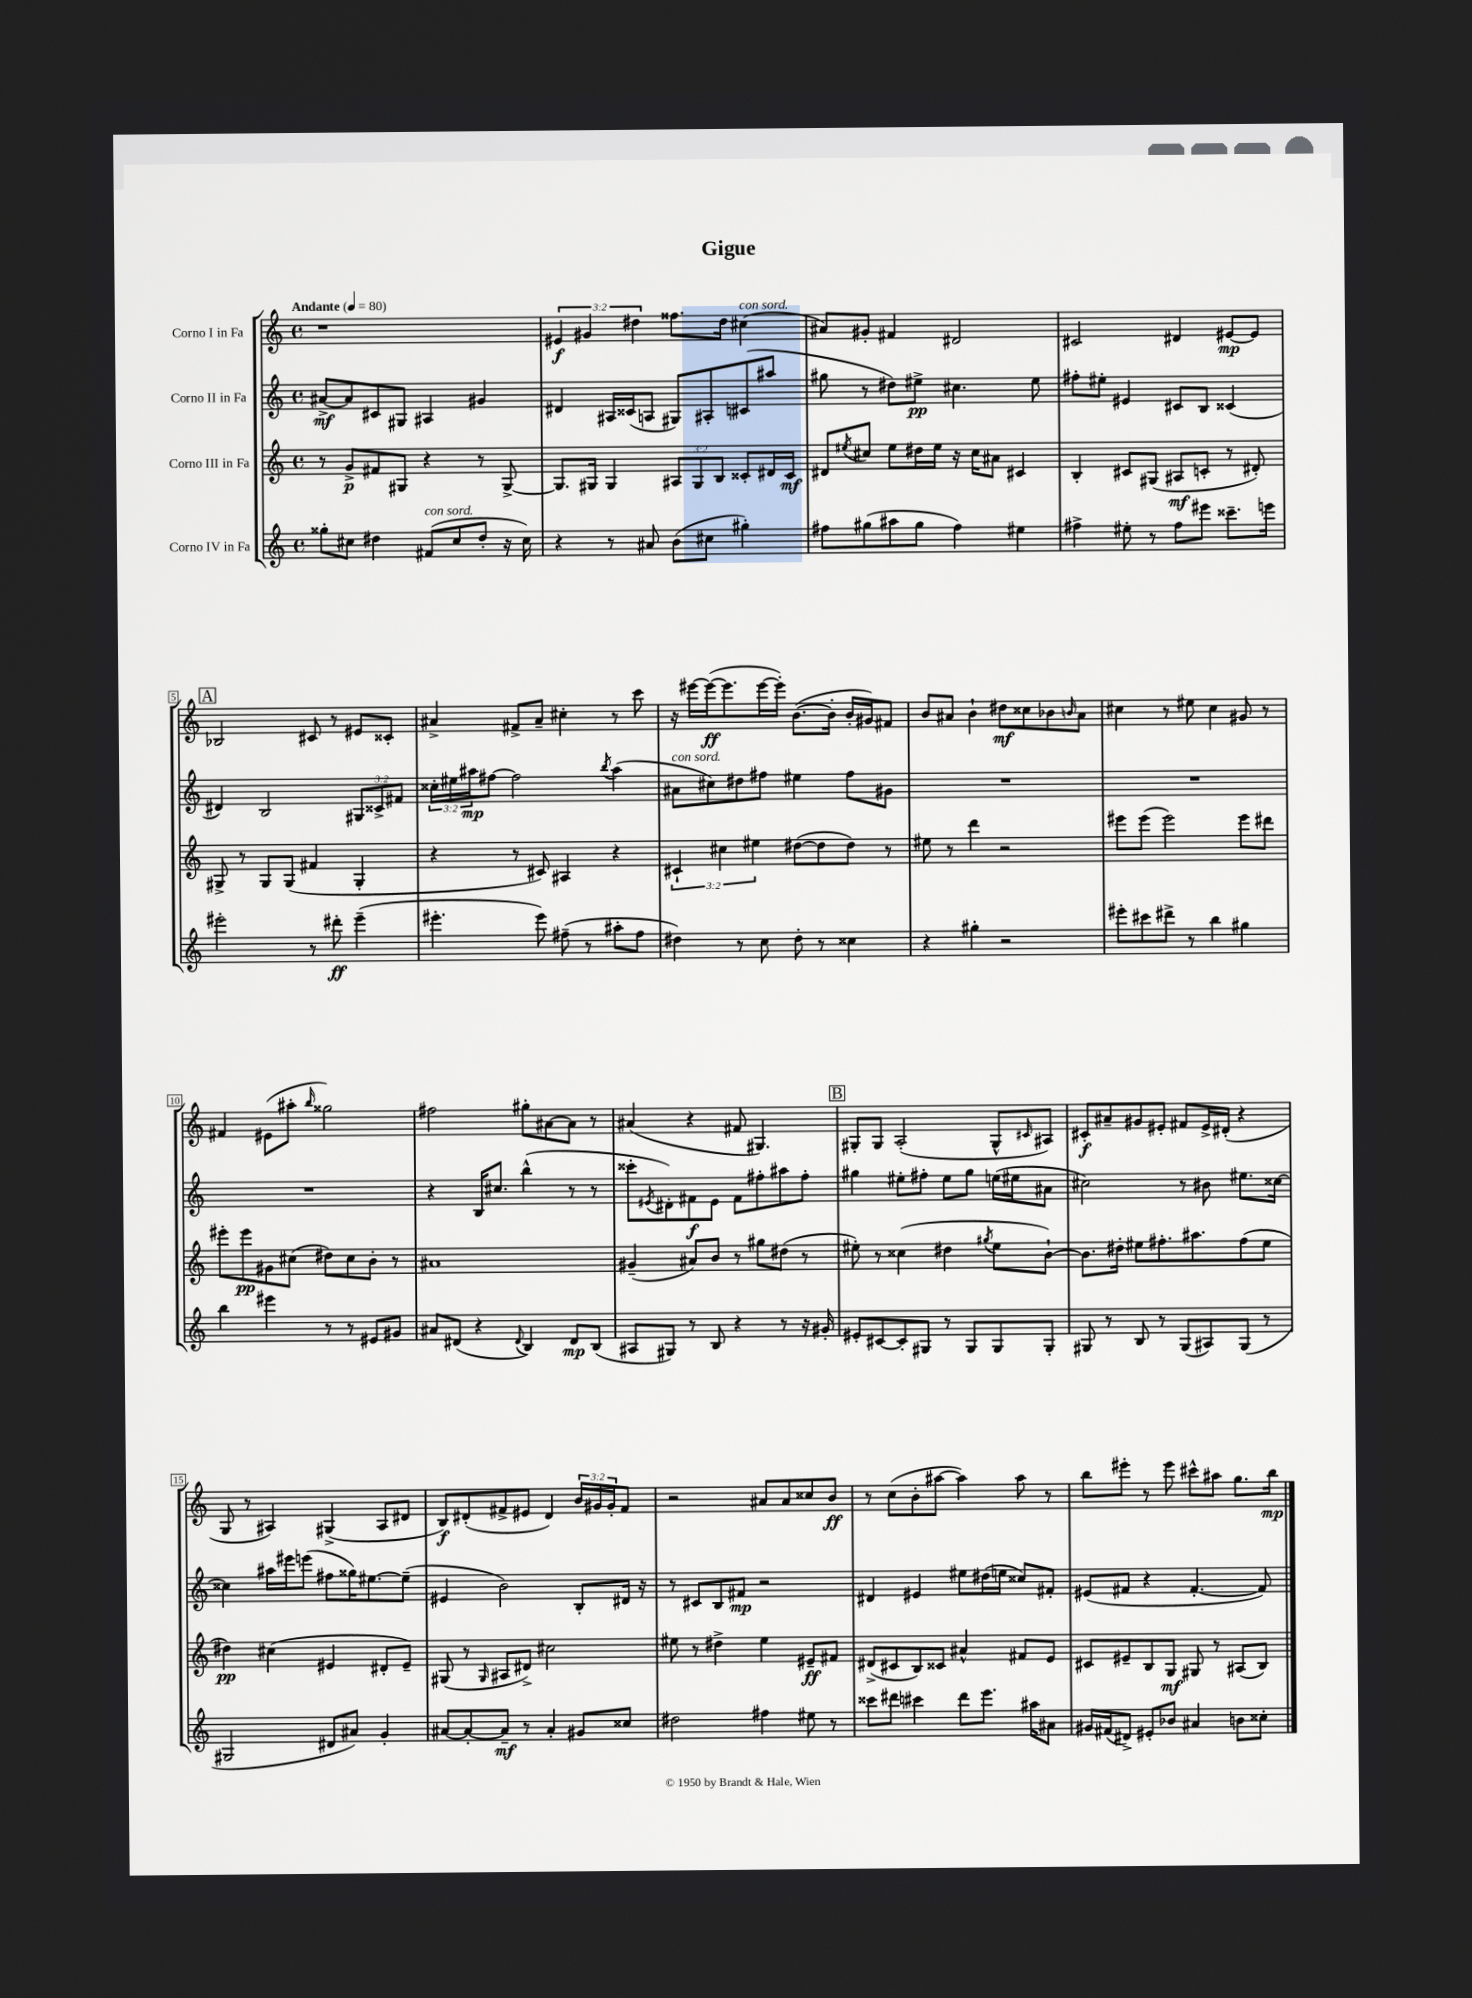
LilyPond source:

\header { title = "Gigue" }
<<
\new StaffGroup <<
\new Staff = "s0" \with { instrumentName = "Corno I in Fa" } {
    \clef treble \key c \major \defaultTimeSignature \time 4/4 \override Staff.TupletNumber.text = #tuplet-number::calc-fraction-text \tempo "Andante" 4 = 80
    r1 |
    \tuplet 3/2 { eis'4\f gis'4 dis''4 } fisis''8. dis''16 cis''4^\markup { \italic "con sord." }( |
    ais'8) gis'8-. fis'4 dis'2 |
    cis'2 dis'4 eis'8~\mp eis'8 |
    \mark \markup { \box "A" } bes2 cis'8 r8 eis'8 cisis'8-. |
    ais'4-> fis'8-> ais'8-- cis''4-. r8 c'''8 |
    r16 eis'''16~ eis'''16~\ff( eis'''8. eis'''16~ eis'''16-.) b'8.~( b'16-. b'16-. gis'16) fis'8 |
    b'8 ais'8 b'4-! dis''8\mf cisis''8 bes'8 \grace { b'16 } ais'8 |
    cis''4 r8 eis''8 cis''4 gis'8 r8 |
    fis'4 eis'8( ais''8-. \grace { b''16 } gisis''2) |
    fis''2 gis''8-. ais'8~ ais'8 r8 |
    ais'4( r4 fis'8 gis4.) |
    \mark \markup { \box "B" } gis8-. gis8 a2-.( gis8-^ \grace { cis'16 } ais8) |
    cis'8-.\f ais'8-- gis'8 eis'8-. fis'8 eis'16-> dis'16-.( r4 |
    g8 r8 ais4) gis4->( ais8 dis'8 |
    b8\f) dis'8-.( fis'8-> eis'8 dis'4) \tuplet 3/2 { b'16 gis'16 gis'16-. } fis'8 |
    r2 ais'8 ais'8 cisis''8 b'8\ff |
    r8 c''8( b'8-. ais''8~ ais''4) ais''8 r8 |
    b''8 eis'''8-. r8 eis'''8 cis'''8-^ ais''8 g''8. b''16\mp \bar "|." |
}
\new Staff = "s1" \with { instrumentName = "Corno II in Fa" } {
    \clef treble \key c \major \defaultTimeSignature \time 4/4 \override Staff.TupletNumber.text = #tuplet-number::calc-fraction-text
    ais'8~->\mf ais'8 cis'8 gis8 ais4 gis'4 |
    dis'4 ais16 cisis'16( a8 gis8) ais8-. cis'8( ais''8 |
    gis''8 r8 dis''8) eis''8->\pp cis''4. eis''8 |
    fis''8-. eis''8-. eis'4 cis'8 b8 cisis'4( |
    \mark \markup { \box "A" } dis'4) b2 \tuplet 3/2 { gis8 cisis'8-> fis'8 } |
    \tuplet 3/2 { cisis''16-. eis''16 ais''16\mp } fis''8~ fis''2 \acciaccatura { b''8 } ais''4( |
    ais'8^\markup { \italic "con sord." } cis''8) dis''8 fis''8 eis''4 fis''8 gis'8 |
    R1 |
    R1 |
    R1 |
    r4 b16 cis''8. b''4-^( r8 r8 |
    cisis'''8-. \acciaccatura { eis'8 } dis'8-.) fis'8\f eis'8 fis'8 fis''8-. ais''8 fis''8-. |
    \mark \markup { \box "B" } gis''4 eis''8-. fis''8-. eis''8 gis''8 e''16( eis''16 ais'8 |
    cis''2) r8 bis'8 eis''8. cisis''16~ |
    cisis''4 ais''16 eis'''16 e'''8( fis''8 gisis''16) eis''8.~ eis''8--( |
    eis'4 b'2) b8-. dis'16 r16 |
    r8 cis'8 b8 fis'8\mp r2 |
    dis'4 eis'4 eis''8 dis''16( e''16 cisis''8) fis'8-. |
    eis'8( fis'8 r4 fis'4.~-. fis'8) \bar "|." |
}
\new Staff = "s2" \with { instrumentName = "Corno III in Fa" } {
    \clef treble \key c \major \defaultTimeSignature \time 4/4 \override Staff.TupletNumber.text = #tuplet-number::calc-fraction-text
    r8 g'8->\p fis'8 gis8 r4 r8 gis8~-> |
    gis8. gis16 gis4 \tuplet 3/2 { ais8 gis8 b8 } cisis'8-. dis'16 cisis'16\mf |
    dis'8 \acciaccatura { eis''8 } cis''8 eis''8 dis''16 eis''16 r16 cis''16 ais'8 cis'4 |
    b4-. cis'8 gis8( ais8\mf c'8-. r8 dis'8-.) |
    \mark \markup { \box "A" } gis8-> r8 gis8 gis8( fis'4 gis4-. |
    r4 r8 cis'8) ais4 r4 |
    \tuplet 3/2 { cis'4-! cis''4 eis''4 } dis''8~( dis''8 dis''8) r8 |
    eis''8 r8 d'''4 r2 |
    eis'''8 eis'''8( eis'''2) eis'''8 dis'''8 |
    eis'''8-. eis'''8\pp gis'8 cis''8( dis''8) cis''8 b'8-. r8 |
    ais'1 |
    gis'4--( ais'8) b'8 r8 gis''8 dis''8( r8 |
    \mark \markup { \box "B" } eis''8-.) r8 cisis''4( dis''4 \acciaccatura { gis''8 } eis''8 b'8~-!) |
    b'8. dis''16-. eis''8 fis''8.-. ais''8. fis''8( eis''8 |
    dis''4\pp) cis''4( eis'4 dis'8-. eis'8--) |
    gis8( r8 \grace { gis16 } ais8 dis'8->) cis''2 |
    eis''8 r8 dis''4-> eis''4 eis'8--\ff fis'8 |
    dis'8->( cis'8 b8) cisis'8 ais'4-^ fis'8 e'8 |
    cis'8 eis'8-- b8 g8\mf gis8 r8 ais8( b8) \bar "|." |
}
\new Staff = "s3" \with { instrumentName = "Corno IV in Fa" } {
    \clef treble \key c \major \defaultTimeSignature \time 4/4
    gisis''8-. cis''8 dis''4 fis'8^\markup { \italic "con sord." }( cis''8 dis''8-. r16 cis''16) |
    r4 r8 ais'8 b'8( cis''8 gis''4-.) |
    fis''8 gis''8( ais''8 gis''8 fis''4) eis''4 |
    fis''4-> eis''8-. r8 fis''8 eis'''8 cisis'''8.-- e'''16 |
    \mark \markup { \box "A" } eis'''2-. r8 dis'''8-.\ff eis'''4--( |
    eis'''4.-. eis'''8) fis''8--( r8 ais''8-. fis''8 |
    dis''4) r8 c''8 dis''8-. r8 cisis''4 |
    r4 gis''4-. r2 |
    eis'''8-. cis'''8 dis'''8-> r8 b''4 gis''4 |
    b''4 eis'''4 r8 r8 eis'8 gis'8 |
    ais'8 dis'8( r4 \appoggiatura { dis'8 } b4) dis'8\mp b8( |
    ais8 gis8) r8 b8 r4 r8 r16 gis'16-. |
    \mark \markup { \box "B" } eis'8-. cis'8~ cis'8-. gis8 r8 gis8 gis8 gis8-. |
    gis8 r8 b8 r8 gis8( ais8) gis8( r8 |
    gis2 dis'8 ais'8) g'4-. |
    ais'8~ ais'8~-. ais'8--\mf r8 ais'4-. gis'8 cisis''8 |
    dis''2 fis''4 eis''8 r8 |
    cisis'''8 dis'''8 cis'''4 dis'''8 e'''8. ais''16 ais'8 |
    gis'16 fis'16( dis'8->) eis'8-. bes'8 ais'4 b'8 cisis''8-. \bar "|." |
}
>>
>>
\layout { \context { \Score \override BarNumber.stencil = #(make-stencil-boxer 0.1 0.3 ly:text-interface::print) } }
